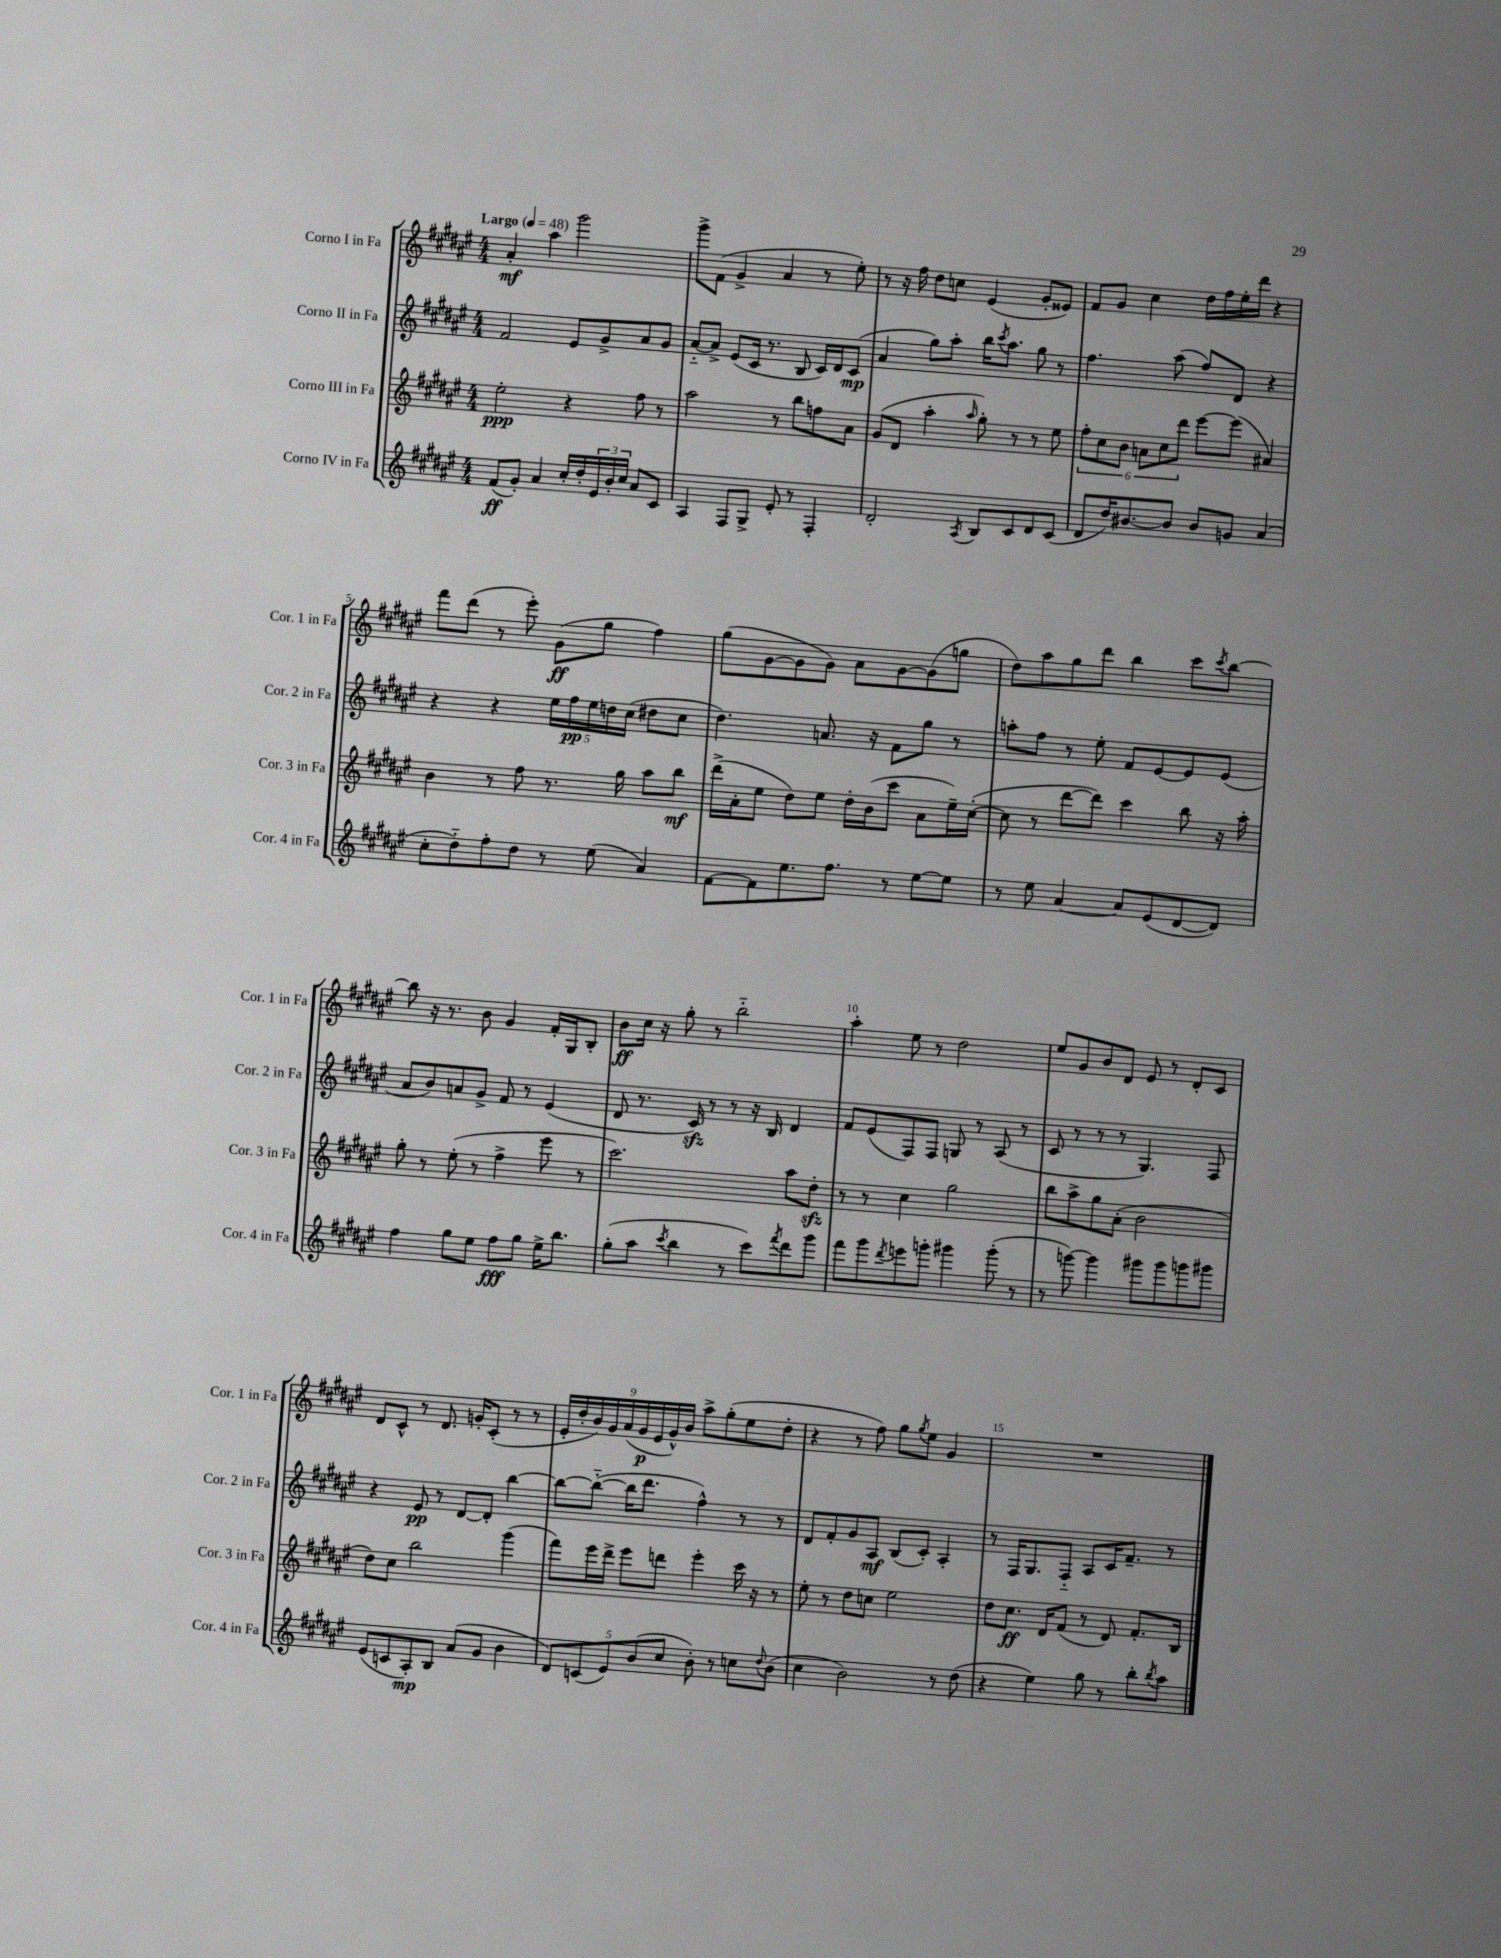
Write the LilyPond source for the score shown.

<<
\new StaffGroup <<
\new Staff = "s0" \with { instrumentName = "Corno I in Fa" shortInstrumentName = "Cor. 1 in Fa" } {
    \clef treble \key fis \major \numericTimeSignature \time 4/4 \tempo "Largo" 4 = 48
    ais'4-.\mf ais''4 gis'''2 |
    gis'''8-> fis'8( gis'4-> ais'4 r8 eis''8-.) |
    r8 r16 fis''16 dis''8 c''8 eis'4( gis'8-. eisis'8) |
    fis'8 gis'8 cis''4 dis''16 fis''16 eis''16-. dis'''16 r4 |
    fis'''8 dis'''8( r8 eis'''8-.) gis'8\ff( gis''8 fis''4) |
    gis''8( gis'8~ gis'8 gis'8) ais'8 gis'8~ gis'8( g''8 |
    dis''8) ais''8 gis''8 dis'''8 b''4 cis'''8 \acciaccatura { cis'''8 } b''8~ |
    b''8 r16 r8. b'8 gis'4 fis'16-. gis16 b8-. |
    b'8\ff cis''16 r16 gis''8-. r8 b''2-_ |
    ais''4-. eis''8 r8 dis''2 |
    eis''8 gis'8 b'8 dis'8 eis'8 r8 dis'8-. cis'8 |
    dis'8 cis'8-^ r8 dis'8. g'16-. cis'8-.( r8 r8 |
    \tuplet 9/8 { eis'16-. dis''16-. b'16) gis'16 ais'16( gis'16\p eis'16 gis'16-^) b'16 } ais''8-> gis''8-.( eis''8 dis''8-. |
    r4 r8 fis''8) gis''8 \acciaccatura { gis''8 } eis''8 gis'4 |
    R1 \bar "|." |
}
\new Staff = "s1" \with { instrumentName = "Corno II in Fa" shortInstrumentName = "Cor. 2 in Fa" } {
    \clef treble \key fis \major \numericTimeSignature \time 4/4
    fis'2 eis'8 gis'8-> ais'8 gis'8 |
    ais'8~-_ ais'8-> eis'8( cis'16 r8. b8 cis'16) dis'16 cis'8\mp( |
    ais'4 gis''8) ais''8-. b''16 \acciaccatura { cis'''8 } ais''8. gis''8 r8 |
    fis''4. ais''8( fis''8) dis'8 r4 |
    r4 r4 \tuplet 5/4 { eis''16 fis''16\pp eis''16 d''16 cis''16( } dis''8 cis''8 |
    dis''4.) a'8. r16 fis'8 gis''8 r8 |
    a''8-. fis''8 r8 eis''8-. fis'8 eis'8~ eis'8 eis'8( |
    ais'8 b'8) a'8 gis'8-> fis'8 r8 eis'4( |
    dis'8 r8. cis'16\sfz) r8 r8 r16 b16 dis'4 |
    fis'8 eis'8( fis8) fis8 g8 r8 ais8( r8 |
    cis'8 r8 r8 r8 gis4.) fis8 |
    r4 eis'8\pp r8 dis'8~ dis'8-. b''4~ |
    b''8~ b''8~-_( b''16 dis'''8. fis''4-^) r8 r8 |
    dis'8 fis'8-. gis'8 ais8\mf b8( cis'8-.) ais4-. |
    r8 fis16 gis8. fis8-_ ais8 cis'16 fis'8.-- r8 \bar "|." |
}
\new Staff = "s2" \with { instrumentName = "Corno III in Fa" shortInstrumentName = "Cor. 3 in Fa" } {
    \clef treble \key fis \major \numericTimeSignature \time 4/4
    eis''2-.\ppp r4 fis''8 r8 |
    ais''2 r8 b''8 f''8 ais'8 |
    gis'8( dis'8 ais''4-. \grace { ais''16 } gis''8-.) r8 r8 eis''8 |
    \tuplet 6/4 { fis''8-. cis''8 b'8 a'8 cis''8 dis'''8 } eis'''8~ eis'''8( ais'4) |
    b'4 r8 fis''8 r8. gis''16 ais''8 b''8\mf |
    dis'''16->( ais'16-. eis''8 dis''8) eis''8 dis''16-. b'16( cis'''8 ais'8 eis''16--) cis''16~-.( |
    cis''8 r8 dis'''8~ dis'''8) cis'''4 b''8 r16 ais''16-. |
    gis''8-. r8 eis''8-.( r8 fis''4-> eis'''8 r8 |
    cis'''2.) ais''8 dis''8-.\sfz |
    r8 r8 cis''4 gis''2 |
    b''8 ais''8-> gis''8 ais'8-.( b'2 |
    dis''8) cis''8 b''2 gis'''4( |
    fis'''8) eis'''16 dis'''16-> eis'''8 d'''8 eis'''4-. cis'''16 r16 r8 |
    eis''8-. r8 dis''8 c''8 eis''2 |
    dis''8 cis''8.\ff dis'16 fis'8( r8 dis'8) fis'8.-. b16 \bar "|." |
}
\new Staff = "s3" \with { instrumentName = "Corno IV in Fa" shortInstrumentName = "Cor. 4 in Fa" } {
    \clef treble \key fis \major \numericTimeSignature \time 4/4
    fis'8\ff( gis'8-.) ais'4 cis''16-. dis''16-. \tuplet 3/2 { eis'16 b'16-. cis''16 } ais'8 cis'8 |
    ais4 fis8 gis8-> eis'8-. r8 fis4-. |
    dis'2-. \acciaccatura { ais8 } b8 cis'8 dis'8 cis'8( |
    dis'8 dis''16) bis'8.~ bis'8 bis'8 g'8 ais'4( |
    cis''8-. dis''8-_) fis''8-. dis''8 r8 eis''8( ais'4) |
    fis'8~ fis'8 eis''8. fis''8. r8 eis''8~ eis''8 |
    r8 eis''8 ais'4~ ais'8 eis'8( dis'8~ dis'8) |
    fis''4 gis''8 eis''8 fis''8\fff gis''8 eis''16-> b''8. |
    gis''8-.( ais''8 \acciaccatura { cis'''8 } b''4 r8 cis'''8) \acciaccatura { fis'''8 } dis'''8 gis'''8 |
    fis'''8 gis'''8 \acciaccatura { dis'''8 } e'''8 g'''8-. gis'''4 gis'''8-.( r8 |
    r8 g'''8~) g'''4 gis'''8 gis'''8 g'''8 gis'''8 |
    eis'8( c'8 ais8-.\mp) b8 ais'8( gis'8 b'4 |
    \tuplet 5/4 { dis'8) c'8( eis'8) b'8( cis''8 } b'8-.) r8 c''8 \appoggiatura { dis''8 } b'8( |
    cis''4 b'2) r8 dis''8( |
    r4 eis''4) gis''8 r8 b''8-. \acciaccatura { b''8 } ais''8 \bar "|." |
}
>>
>>
\layout { \context { \Score \override BarNumber.break-visibility = ##(#f #t #t) barNumberVisibility = #(every-nth-bar-number-visible 5) } }
